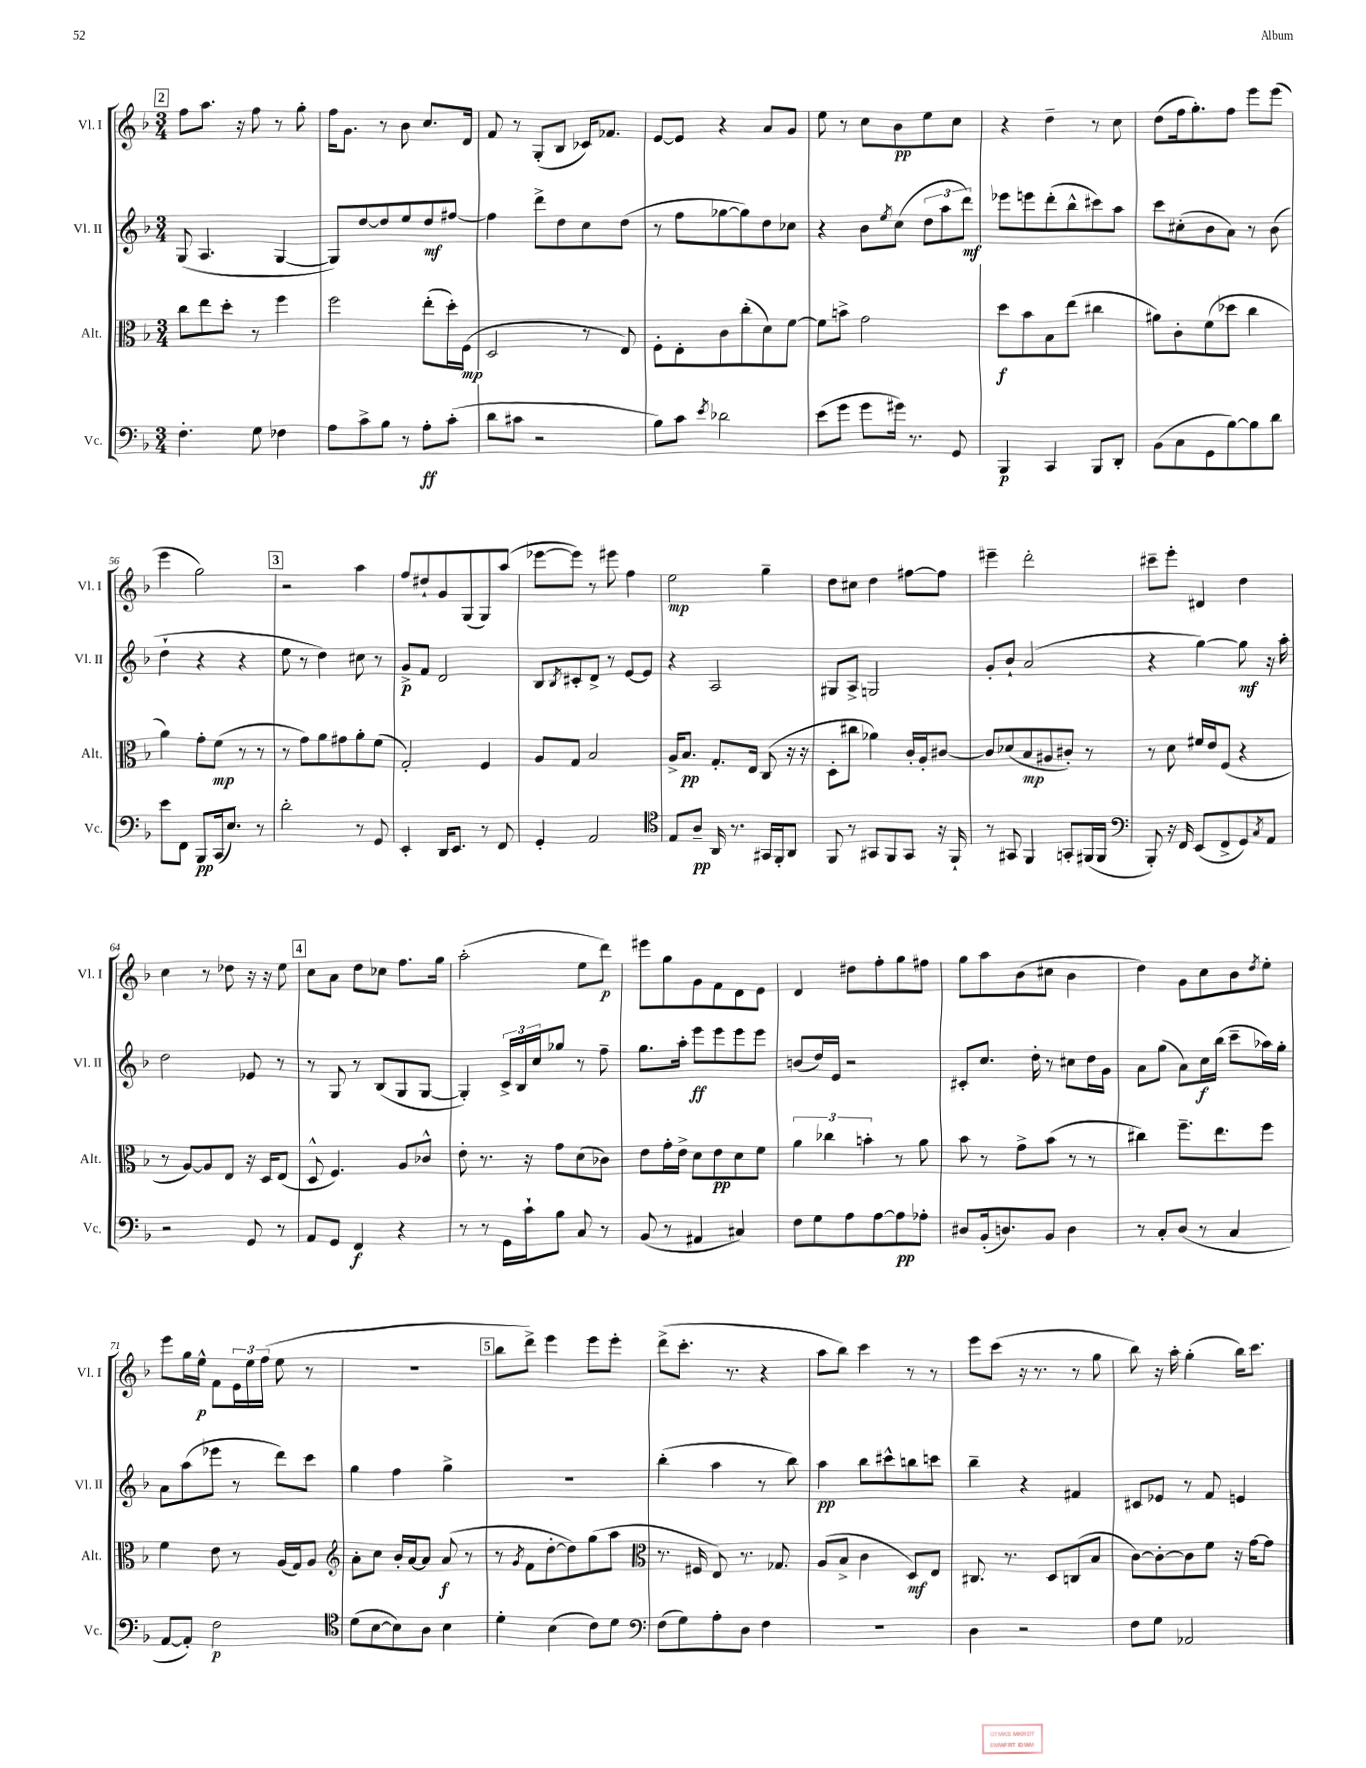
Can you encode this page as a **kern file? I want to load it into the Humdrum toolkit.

**kern	**kern	**kern	**kern
*staff4	*staff3	*staff2	*staff1
*clefF4	*clefC3	*clefG2	*clefG2
*k[b-]	*k[b-]	*k[b-]	*k[b-]
*M3/4	*M3/4	*M3/4	*M3/4
4.F'	8cc	(8G	8ff
.	8ee	4.A	8.aa
.	8dd'	.	.
.	.	.	16r
8G	8r	.	8ff
4F-	4ff	[4G	8r
.	.	.	8gg'
=	=	=	=
8A	2ff	8G])	16ff
.	.	.	8.g
8c^	.	[8dd	.
8B-	.	8dd]	8r
8r	.	8ee	8b-
8A'	(8ee'	8dd	8.cc
(8c'	16dd')	[8ff#	.
.	(16F	.	16d
=	=	=	=
8d	2D	4ff#]	8f
8c#	.	.	8r
2r	.	8ddd^	(8G'
.	.	8dd	8B-
.	8r	8cc	16c-)
.	.	.	8.f-
.	8E)	(8dd	.
=	=	=	=
8B-)	8F'	8r	[8e
8c	8E'	8ff	8e]
8qe	.	.	.
2d-	8c	[8gg-	4r
.	(8cc'	8gg-])	.
.	8d)	8dd	8a
.	[8f	8cc-	8g
=	=	=	=
(8e	8f]	4r	8ee
8g	8b^	.	8r
8g	2g	8b-	8cc
.	.	8qee	.
16g#)	.	(8cc	8b-
8.r	.	.	.
.	.	12dd	8ee
.	.	12aa	.
8GG	.	.	8cc
.	.	12ddd)	.
=	=	=	=
4BBB-	8dd	8eee-	4r
.	8b-	8eee	.
4CC	8B-	(8ddd'	4dd~
.	(8ee	8bb-^^	.
8BBB-	4cc#	8ccc#)	8r
8DD'	.	8aa	8cc
=	=	=	=
(8BB-	8a#)	8ccc	(8dd
8C	8c'	(8cc#'	16ff
.	.	.	8.gg')
8GG	(8f	8b-	.
[8B-)	8dd-	8a)	8ff
8B-]	4cc	8r	8eee
8d	.	(8b-	(8eee
=	=	=	=
8e	4a)	4dd`	4eee
8FF	.	.	.
8BBB-	8g'	4r	2gg)
(16CC	(8f	.	.
8.E)	.	.	.
.	8r	4r	.
8r	8r	.	.
=	=	=	=
2d'	8r	8ee	2r
.	8g)	8r	.
.	8a	4dd)	.
.	8g#	.	.
8r	8a'	8cc#	4aa
8GG	(8f	8r	.
=	=	=	=
4EE'	2G')	8g^	8ff
.	.	8f	8dd#`
16DD	.	2d	8g
8.EE	.	.	.
.	.	.	(8G
8r	4F	.	8G)
8FF	.	.	(8aa
=	=	=	=
4GG'	8A	8B-	[8eee-
.	.	8qB-	.
.	8G	8c#'	8eee-])
2AA	2B-	8d^	8r
.	.	8r	8eee#
.	.	[8e	4ff
.	.	8e]	.
=	=	=	=
*clefC4	*	*	*
8E	16A^	4r	2ee
.	8.B-	.	.
8A~	.	.	.
16AA	8.G'	2A	.
8.r	.	.	.
.	16E	.	.
16GG#	(8C	.	4gg~
16FF'	.	.	.
8AA	16r	.	.
.	16r	.	.
=	=	=	=
8FF	8D'	8G#	8dd
8r	8cc#	8A^	8cc#
8GG#	4a-)	2G	4dd
8FF	.	.	.
8GG#	16c'	.	[8ff#
.	16A'	.	.
16r	[8c#	.	8ff#]
16FF`	.	.	.
=	=	=	=
8r	8c#]	8g'	4eee#~
8GG#	(8d-	8b-`	.
4FF	8B-	(2a	2ddd'
.	8A#	.	.
8GG'	8c#')	.	.
(16FF#	8r	.	.
16FF#	.	.	.
=	=	=	=
*clefF4	*	*	*
8BBB-')	8r	4r	8ccc#~
16r	8d	.	8eee'
16FF	.	.	.
(8EE	16f#	[4gg)	4d#
.	16e	.	.
8FF^	(8F	.	.
8GG)	4r	8gg]	4dd
8qC	.	.	.
8AA	.	16r	.
.	.	16aa'	.
=	=	=	=
2r	8r	2dd	4cc
.	[8A)	.	.
.	8A]	.	8r
.	8E	.	8dd-
8GG	16r	8e-	16r
.	16D	.	16r
8r	(8E	8r	8ee
=	=	=	=
8AA	8D^^	8r	8cc
8GG	4.F)	8G	8a
4FF	.	8r	8dd
.	.	(8B-	8cc-
4r	8A	8G	8.ff
.	8c-^^	[8G	.
.	.	.	16gg
=	=	=	=
8r	8e'	4G'])	(2aa'
8r	8.r	.	.
16GG	.	24c^	.
.	.	24B-	.
16c`	16r	.	.
.	.	24cc	.
8B-	8g	8gg-	.
8C	(8d	8r	8ee
8r	8c-)	8ff~	8ddd)
=	=	=	=
(8BB-	8e	8.gg	8eee#
8r	16g'	.	8gg
.	16e^	16aa'	.
4AA#	8d	8eee	8g
.	8e	8eee	8f
4C#)	8d	8eee	8d
.	8f	8eee	8e
=	=	=	=
8F	6a	(8b	4d
8G	.	16dd)	.
.	6cc-	.	.
.	.	16e	.
8A	.	2r	8dd#
.	6b'	.	.
[8A	.	.	8ff'
8A]	8r	.	8gg
8A-'	8a	.	8ff#
=	=	=	=
8D#	8b-	8c#'	8gg
(16BB-'	8r	8.cc	8aa
8.D)	.	.	.
.	8g^	.	(8b-
.	.	16dd'	.
8BB-	(8b-	8r	8cc#
4D	8r	8cc#	4b-
.	8r	16dd	.
.	.	16g	.
=	=	=	=
8r	4cc#)	8a	4dd)
8C'	.	(8gg	.
(8D	8.ff~	8a)	8g
8r	.	16cc	8cc
.	8.ee	(16bb-	.
4C	.	8ccc~	8b-
.	.	.	8qdd
.	8ff	16aa-)	8ee'
.	.	16gg'	.
=	=	=	=
[8AA	4f	8a	8eee
8AA'])	.	(8aa	16gg
.	.	.	16ee^^
2F	8e	8eee-	8f
.	8r	8r	24e
.	.	.	24ee
.	.	.	(24ff
.	(16A	8ddd)	8ee
.	16G)	.	.
.	8A	8ccc	8r
=	=	=	=
*clefC4	*clefG2	*	*
(8d	8a'	4gg	2.r
[8B-	8cc	.	.
8B-])	16b-'	4ff	.
.	[16a	.	.
8A	8a]	.	.
4B-	(8a	4gg^	.
.	8r	.	.
=	=	=	=
4d'	8r	2.r	8bb-
.	8qg	.	.
.	8f	.	8ddd^)
(4B-	[8dd'	.	4eee
.	8dd])	.	.
8c)	(8gg	.	8eee
8d	8aa	.	8eee'
=	=	=	=
*clefF4	*clefC3	*	*
(8F	8.r	(4bb-'	(8ddd^
8G)	.	.	8.ccc'
.	16F#	.	.
8A'	8E)	4aa	.
.	.	.	8.r
8D	8.r	.	.
4F	.	8r	4r
.	8.G-	.	.
.	.	8bb-)	.
=	=	=	=
2.r	(8A	4aa	8aa
.	8B-^	.	8bb-)
.	4c	8bb-	4ccc
.	.	8ccc#^^	.
.	8D)	8bb	8r
.	8E	8ccc	8r
=	=	=	=
4D	8.C#	4bb-~	8eee
.	.	.	(8ccc
.	8.r	.	.
2r	.	4r	16r
.	.	.	8.r
.	8D	.	.
.	(8C	4f#	8r
.	8B-	.	8gg
=	=	=	=
8F	[8c)	8c#	8bb-)
8G	8c'_	8e-	16r
.	.	.	16aa'
2AA-	8c]	8r	(4gg'
.	8f	8f	.
.	16r	4e	16bb-)
.	[16g	.	8.ccc
.	8g]	.	.
==	==	==	==
*-	*-	*-	*-
